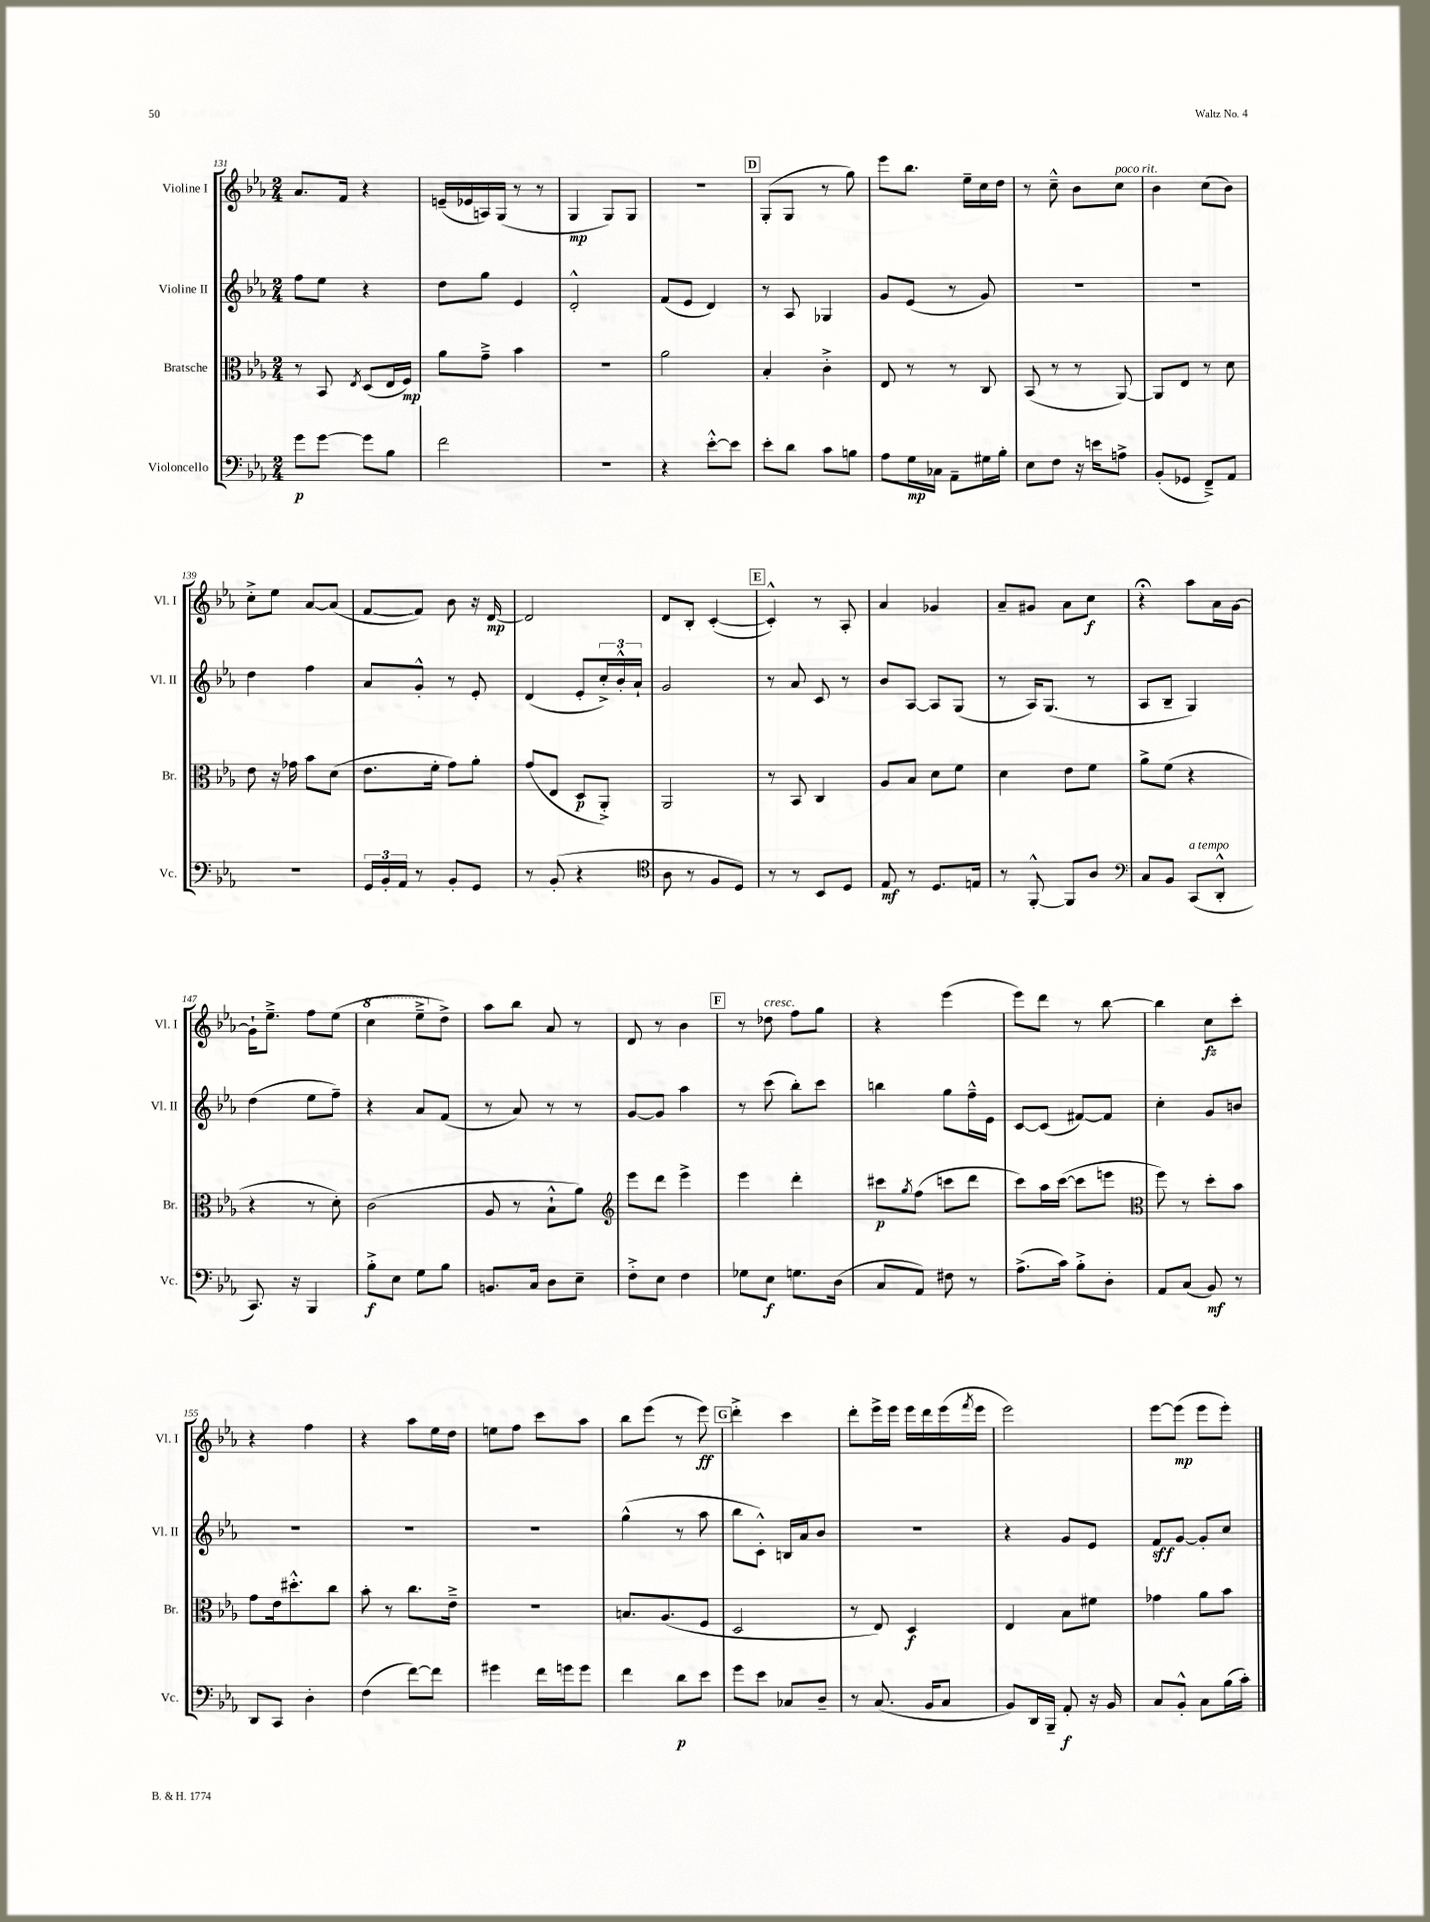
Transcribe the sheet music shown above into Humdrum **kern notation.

**kern	**kern	**kern	**kern
*staff4	*staff3	*staff2	*staff1
*clefF4	*clefC3	*clefG2	*clefG2
*k[b-e-a-]	*k[b-e-a-]	*k[b-e-a-]	*k[b-e-a-]
*M2/4	*M2/4	*M2/4	*M2/4
8g\L	8r	8ff\L	8.a-/L
[8g\J	8BB-/	8ee-\J	.
.	.	.	16f/Jk
.	8qE-/	.	.
8g\]L	(8D/L	4r	4r
8B-\J	16E-/L	.	.
.	16F/JJ)	.	.
=	=	=	=
2f\	8a-\L	8dd\L	(16e~/LL
.	.	.	16e-/
.	8g~^\J	8gg\J	16A/)
.	.	.	(16G/JJ
.	4b-\	4e-/	8r
.	.	.	8r
=	=	=	=
2r	2r	2d'^^/	4G/
.	.	.	8G/L)
.	.	.	8G/J
=	=	=	=
4r	2a-\	(8f/L	2r
.	.	8e-/J	.
[8e-'^^\L	.	4d/)	.
8e-\]J	.	.	.
=	=	=	=
8e-'\L	4B-'/	8r	(8G'/L
8d\J	.	8A-/	8G/J
8c\L	4c'^\	4G-/	8r
8B\J	.	.	8gg\)
=	=	=	=
8A-\L	8E-/	8g/L	8eee-\L
16G\L	8r	(8e-/J	8.bb-\J
16C-\JJ	.	.	.
8AA-~\L	8r	8r	.
.	.	.	16ee-~\LL
16G#\L	8C/	8g/)	16cc\
16B-'\JJ	.	.	16dd\JJ
=	=	=	=
8E-\L	(8BB-/	2r	8r
8F\J	8r	.	8cc~^^\
16r	8r	.	8b-\L
16e\LK	.	.	.
8A^\J	[8AA-/)	.	8cc\J
=	=	=	=
(8BB-'/L	8AA-/]L	2r	4b-\
8GG-/J	8E-/J	.	.
8FF~^/L)	8r	.	(8cc\L
8AA-/J	8d\	.	8b-\J)
=	=	=	=
2r	8e-\	4dd\	8cc'^\L
.	16r	.	8ee-\J
.	16g-\	.	.
.	8b-\L	4ff\	[8a-/L
.	(8d\J	.	(8a-/]J
=	=	=	=
24GG/LL	8.e-\L	8a-/L	[8f/L
24BB-'/	.	.	.
24AA-/JJ	.	.	.
8r	.	8g'^^/J	8f/]J)
.	16f'\Jk	.	.
8BB-'/L	8g\L)	8r	8b-\
8GG/J	8a-'\J	8e-'/	16r
.	.	.	[16d/
=	=	=	=
8r	(8g/L	(4d/	2d/]
(8BB-'/	8E-/J	.	.
4r	8D/L	8e-'/L	.
.	8AA-'^/J)	24cc'^/L)	.
.	.	24b-'^^/	.
.	.	24a-`/JJ	.
=	=	=	=
*clefC4	*	*	*
8A-\	2AA-/	2g/	8d/L
8r	.	.	8B-'/J
8F/L	.	.	([4c'/
8D/J)	.	.	.
=	=	=	=
8r	8r	8r	4c'^^/])
8r	8BB-/	8a-/	.
8BB-/L	4C/	8c/	8r
8D/J	.	8r	8A-'/
=	=	=	=
8E-/	8A-/L	8b-/L	4a-/
8r	8B-/J	[8A-/J	.
8.D/L	8d\L	8A-/]L	4g-/
.	8f\J	(8G/J	.
16E/Jk	.	.	.
=	=	=	=
8r	4d\	8r	8a-~/L
[8FF'^^/	.	16A-/LK)	8g#/J
.	.	(8.G/J	.
8FF/]L	8e-\L	.	8a-\L
8A-/J	8f\J	8r	8cc\J
=	=	=	=
*clefF4	*	*	*
8C/L	8a-^\L	8A-/L	4r;
8BB-/J	(8f\J	8B-~/J	.
(8CC/L	4r	4G/)	8aa-\L
8DD'^^/J	.	.	16a-\L
.	.	.	[16g\JJ
=	=	=	=
8.CC/)	4r	(4dd\	16g`\]LK
.	.	.	8.ee-~^\J
16r	.	.	.
4BBB-/	8r	8ee-\L	8ff\L
.	8d'\)	8ff~\J)	(8ee-\J
=	=	=	=
8B-'^\L	(2c\	4r	4ccc\
8E-\J	.	.	.
8G\L	.	8a-/L	8eee-~^\L
8B-\J	.	(8f/J	8dd^\J)
=	=	=	=
8.BB/L	8A-/	8r	8aa-\L
.	8r	8a-/)	8bb-\J
16C/Jk	.	.	.
8D\L	8B-`^^\L	8r	8a-/
8E-~\J	8a-\J)	8r	8r
=	=	=	=
*	*clefG2	*	*
8F'^\L	8eee-\L	[8g/L	8d/
8E-\J	8ddd\J	8g/]J	8r
4F\	4eee-^\	4aa-\	4b-\
=	=	=	=
8G-\L	4eee-\	8r	8r
8E-\J	.	(8ccc\	8dd-\
8.G\L	4ddd'\	8bb-'\L)	8ff\L
.	.	8ccc\J	8gg\J
(16D\Jk	.	.	.
=	=	=	=
8C/L	8ccc#\L	4bb\	4r
.	8qgg/	.	.
8AA-/J)	(8ff\J	.	.
8F#\	8ccc\L	8gg\L	(4eee-\
8r	8ddd\J	16ff~^^\L	.
.	.	16e-\JJ	.
=	=	=	=
(8.A-^\L	8ccc\L)	[8c/L	8eee-\L)
.	16aa-\L	(8c/]J	8ddd\J
16c\Jk)	([16ccc\JJ	.	.
8B-'^\L	8ccc\]L	[8f#/L)	8r
8D'\J	8eee\J	8f#/]J	[8bb-\
=	=	=	=
*	*clefC3	*	*
8AA-/L	8ff\)	4cc'\	4bb-\]
(8C/J	8r	.	.
8BB-/)	8dd'\L	8g/L	8cc\L
8r	8b-\J	8b/J	8ccc'\J
=	=	=	=
8DD/L	8g\L	2r	4r
8CC/J	16e-\k	.	.
.	8.dd#'^^\	.	.
4D'\	.	.	4ff\
.	8cc\J	.	.
=	=	=	=
(4F\	8b-'\	2r	4r
.	8r	.	.
[8f\L)	8.cc\L	.	8aa-\L
8f\]J	.	.	16ee-\L
.	16e-~^\Jk	.	16dd\JJ
=	=	=	=
4g#\	2r	2r	8ee\L
.	.	.	8ff\J
16f\LL	.	.	8ccc\L
16g\J	.	.	.
8g\J	.	.	8aa-\J
=	=	=	=
4f\	8.B/L	(4gg^^\	8bb-\L
.	.	.	(8eee-\J
.	(8.A-/	.	.
8d\L	.	8r	8r
8e-\J	8F/J	8aa-\	8eee-\)
=	=	=	=
8g\L	2D/	8bb-\L	4ddd'^\
8e-\J	.	8c'^^\J)	.
8C-/L	.	16B/LL	4ccc\
.	.	16a-/J	.
8D~/J	.	8b-/J	.
=	=	=	=
8r	8r	2r	8ddd'\L
(8.C/	8E-/)	.	16eee-^\L
.	.	.	16eee-\JJ
.	4D/	.	16eee-\LL
16BB-/LK	.	.	16ddd\
8C/J	.	.	(16eee-\
.	.	.	8qfff/
.	.	.	16eee-\JJ
=	=	=	=
8BB-/L)	4E-/	4r	2eee-\)
16DD/L	.	.	.
16BBB-~/JJ	.	.	.
8AA-'/	8B-\L	8g/L	.
16r	8f#\J	8e-/J	.
16BB-/	.	.	.
=	=	=	=
8C/L	4g-\	8f/L	[8eee-\L
8BB-'^^/J	.	[8g/J	(8eee-\]J
8C\L	8a-\L	8g'/]L	8eee-\L
(16B-\L	8b-\J	8cc/J	8eee-'\J)
16c'\JJ)	.	.	.
==	==	==	==
*-	*-	*-	*-
